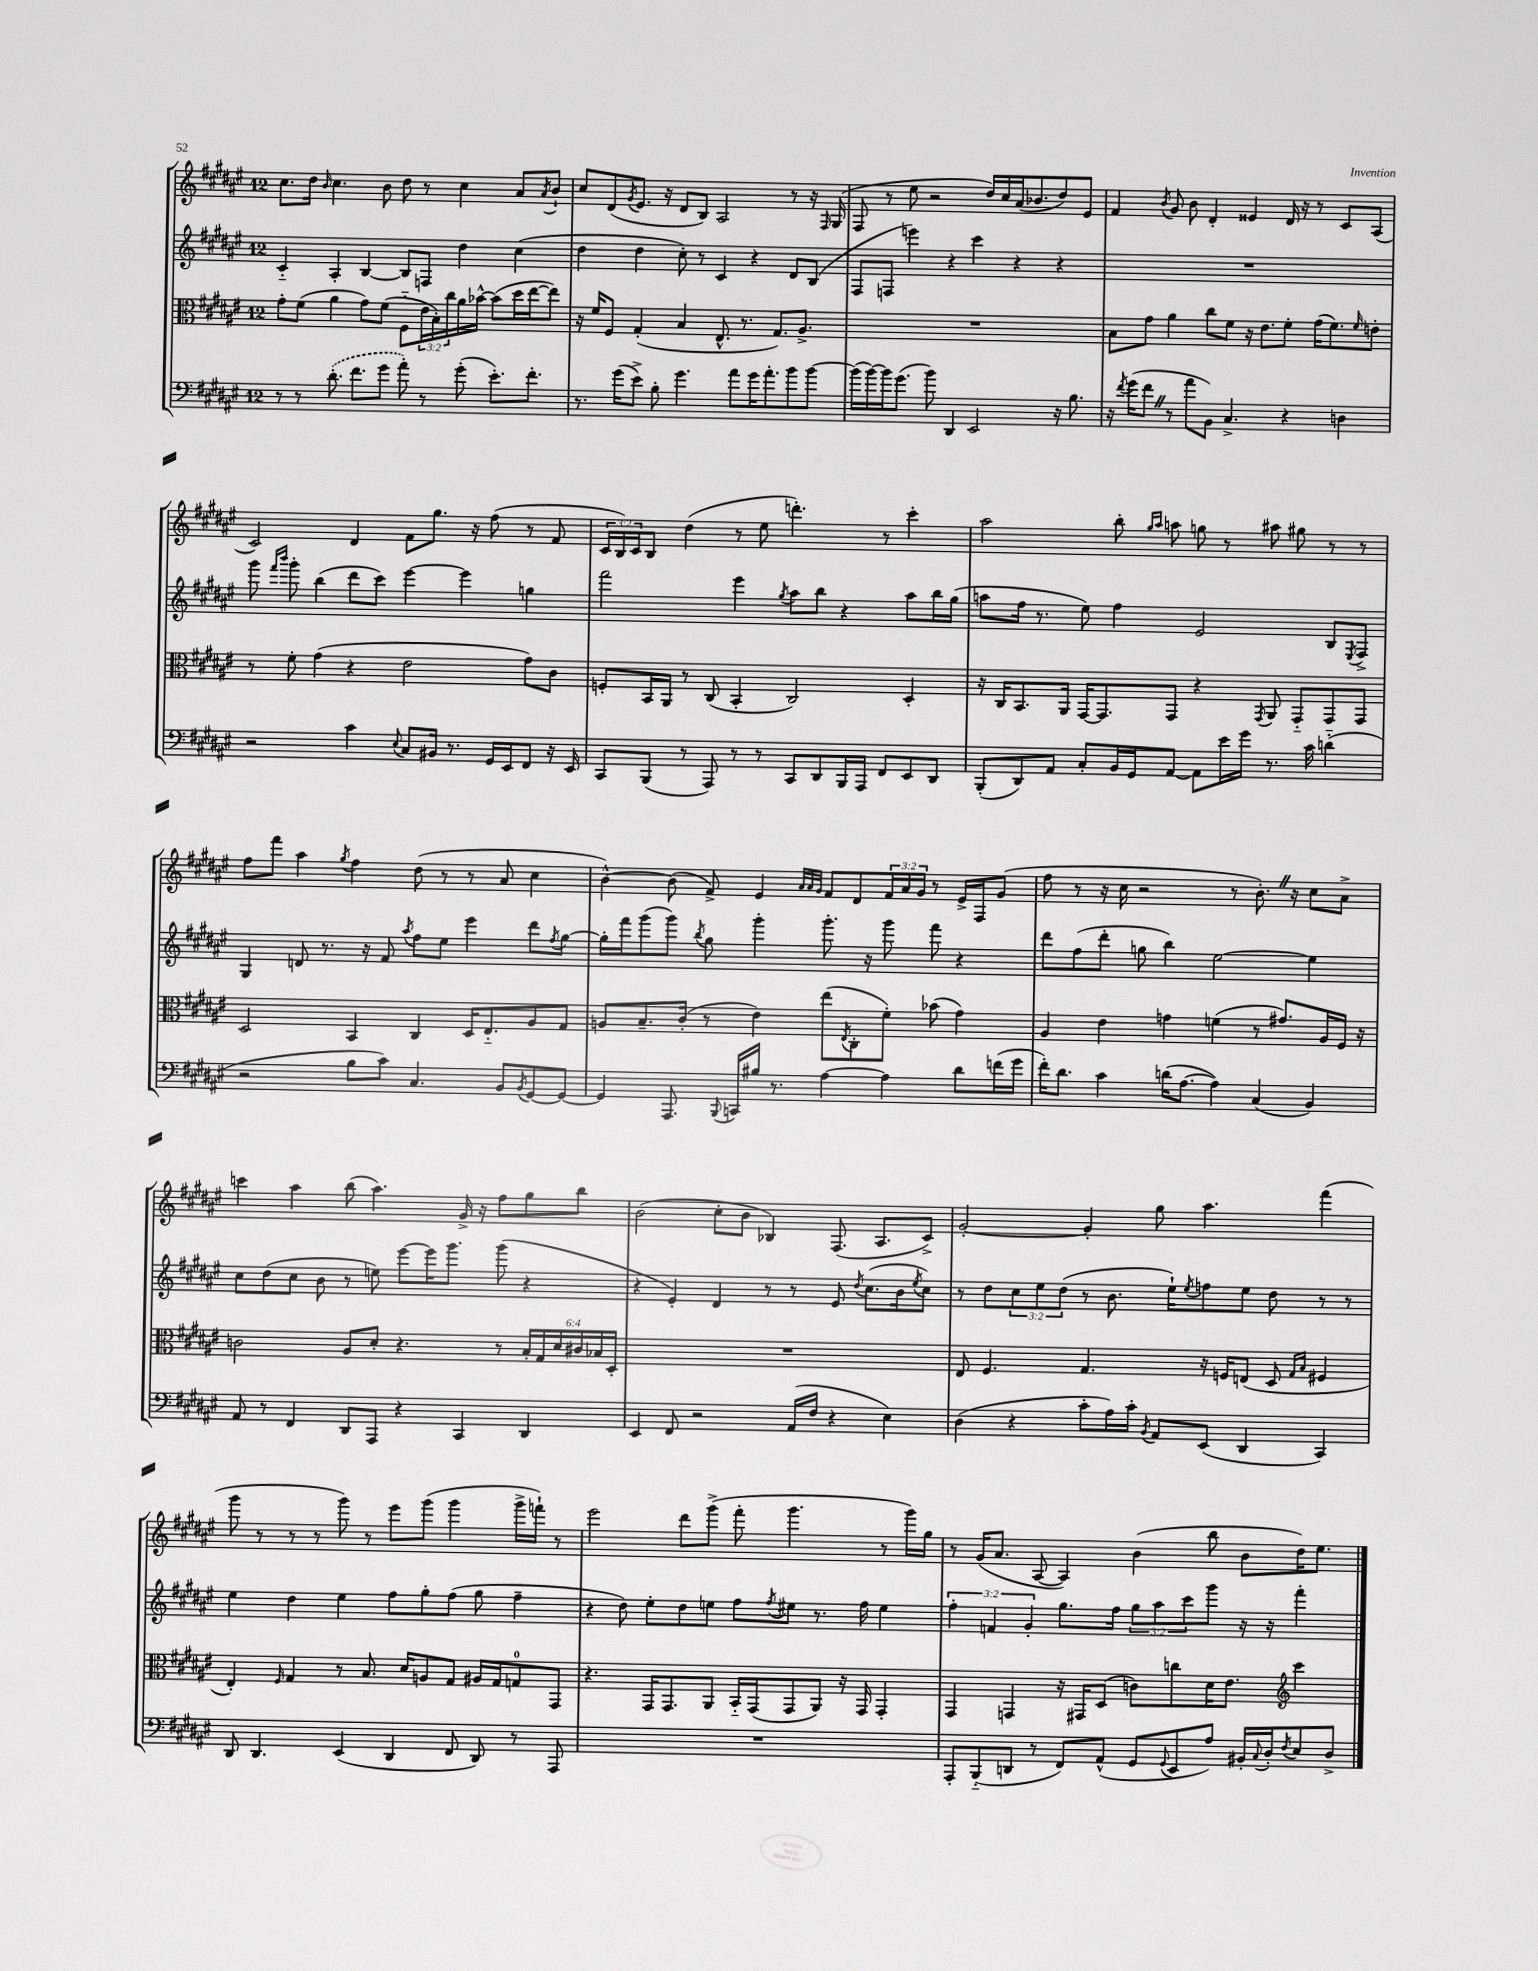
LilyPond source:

<<
\new StaffGroup <<
\new Staff = "s0" {
    \clef treble \key fis \major \once \override Staff.TimeSignature.style = #'single-digit \time 12/8 \override Staff.TupletNumber.text = #tuplet-number::calc-fraction-text
    cis''8. dis''16 \grace { b'16 } cis''4. b'8 dis''8 r8 cis''4 ais'8 \acciaccatura { ais'8 } b'8-! |
    cis''8 dis'8( \acciaccatura { gis'8 } eis'8. r16 dis'8 b8) ais2 r8 r16 \grace { fis16 } gis16( |
    fis8 r8 eis''8 r2 dis''16) cis''16 ais'16( bes'8. dis''8) eis'8 |
    fis'4 \acciaccatura { b'8 } gis'8 b'8 dis'4-. eisis'4 dis'16 r16 r8 cis'8 ais8( |
    cis'2) dis'4 fis'8 gis''8. r16 fis''8( r8 fis'8 |
    \tuplet 3/2 { cis'16 b16) cis'16 } b8 dis''4( r8 eis''8 d'''4.-.) r8 cis'''4-. |
    ais''2 b''8-. \grace { gis''16 ais''16 } a''8 g''8 r8 ais''8 gis''8 r8 r8 |
    fis''8 fis'''8 ais''4 \acciaccatura { gis''8 } fis''4 dis''8( r8 r8 ais'8 cis''4 |
    b'4~-^) b'8( fis'8->) eis'4 \grace { ais'32 ais'32 gis'32 } fis'8 dis'8 \tuplet 3/2 { fis'16 ais'16 gis'16 } r8 eis'16-> fis16 gis'8( |
    fis''8 r8 r16 cis''16 r2 r8 b'8.-.) \once \override BreathingSign.text = \markup { \musicglyph "scripts.caesura.straight" } \breathe r16 cis''8 ais'8-> |
    c'''4 ais''4 b''8( ais''4.) gis'16-> r16 fis''8 gis''8 b''8 |
    b'2( cis''8-. b'8 bes4) fis8.( ais8. cis'8->) |
    gis'2~-. gis'4-. gis''8 ais''4. fis'''4( |
    gis'''8 r8 r8 r8 gis'''8) r8 eis'''8 gis'''8( gis'''4 gis'''16-> f'''16-!) r8 |
    eis'''2 dis'''8 gis'''8->( fis'''8-. gis'''4. r8 gis'''16) gis''16 |
    r8 gis'16( ais'8. ais8~ ais4) b'4( b''8 b'8 dis''16) eis''8. \bar "|." |
}
\new Staff = "s1" {
    \clef treble \key fis \major \once \override Staff.TimeSignature.style = #'single-digit \time 12/8 \override Staff.TupletNumber.text = #tuplet-number::calc-fraction-text
    cis'4-_ ais4-. b4~ b8 f8 dis''4 cis''4( |
    dis''4 dis''4 cis''8-.) r8 cis'4 r4 dis'8 b8( |
    fis8 f8 e'''4) r4 cis'''4 r4 r4 |
    R1. |
    gis'''8 \grace { fis'''16 b'''16 } gis'''8-. b''4( dis'''8 cis'''8) eis'''4~ eis'''4 g''4 |
    fis'''2 eis'''4 \acciaccatura { gis''8 } ais''8 b''8 r4 ais''8 b''16 gis''16( |
    a''8 fis''16 r8. eis''8) fis''4 eis'2 b8 \acciaccatura { eis8 } fis8-> |
    gis4 d'8 r8. r16 fis'8 \acciaccatura { ais''8 } fis''8 eis''8 eis'''4 dis'''8 \acciaccatura { fis''8 } gis''8~ |
    gis''16-. fis'''16 gis'''8( gis'''8) \acciaccatura { b''8 } gis''8 gis'''4-. gis'''8.-. r16 gis'''8 fis'''8 r4 |
    dis'''8 fis''8( dis'''8-. g''8 b''4) eis''2~ eis''4 |
    cis''8 dis''8( cis''8 b'8 r8 e''8) eis'''8~ eis'''16 gis'''8. gis'''8( r4 |
    r4 eis'4-.) dis'4 r8 r8 eis'8 \acciaccatura { dis''8 } cis''8.( b'16 \acciaccatura { eis''8 } cis''8) |
    r8 dis''8 \tuplet 3/2 { cis''8 eis''8 dis''8( } r8 b'8. eis''16-!) \acciaccatura { eis''8 } f''8 eis''8 dis''8 r8 r8 |
    eis''4 dis''4 eis''4 fis''8 gis''8-. fis''8( gis''8 fis''4-- |
    r4 dis''8) eis''8-. dis''8 e''8 fis''8 \acciaccatura { fis''8 } eis''8 r8. fis''16 eis''4 |
    \tuplet 3/2 { fis''4-. f'4 gis'4-. } gis''8. fis''16 \tuplet 3/2 { gis''8 ais''8 cis'''8 } gis'''8 r16 r16 fis'''4-. \bar "|." |
}
\new Staff = "s2" {
    \clef alto \key fis \major \once \override Staff.TimeSignature.style = #'single-digit \time 12/8 \override Staff.TupletNumber.text = #tuplet-number::calc-fraction-text
    gis'8-. fis'8( ais'4 gis'8) fis'8( fis8-_ \tuplet 3/2 { eis'16 b16-.) cis''16 } ais'16 bes'16~-^ bes'8( dis''16 eis''16~ eis''8) |
    r16 fis'16 fis8 gis4-.( b4 eis8.-^ r8. gis8.) ais8.-> |
    R1. |
    b8 gis'8 ais'4 cis''8 fis'8 r16 eis'8. fis'8-. gis'16( fis'8.) \grace { fis'16 } e'8-. |
    r8 fis'8-. gis'4( r4 eis'2 gis'8) cis'8 |
    f8-. b,16 ais,16 r8 cis8( b,4-. cis2) dis4-. |
    r16 cis16 b,8. ais,16 gis,16~ gis,8. gis,8 r4 \acciaccatura { gis,8 } ais,8 gis,8-_ gis,8 gis,8 |
    dis2 b,4 cis4 dis16 eis8.-_ ais8 gis8 |
    a8 b8.-- cis'16-.( r8 eis'4) eis''8( \acciaccatura { eis8 } cis8-. fis'8-.) bes'8( gis'4) |
    ais4 eis'4 g'4 f'4( r8 gis'8.) ais16 fis16 r16 |
    c'2 ais8 dis'8-. r4. r8 \tuplet 6/4 { b16-. gis16 dis'16 cis'16 bes16 dis16-. } |
    R1. |
    eis8 fis4. gis4. r16 f16 e8( dis8 \grace { gis16 b16 } fis4 |
    eis4-.) \grace { fis16 } gis4 r8 b8. dis'16 a8 gis8 ais16 gis16 g8-0 gis,8 |
    r4. gis,16 gis,8. ais,8 b,16-_ gis,16( gis,8 ais,8) r16 gis,16 gis,4-. |
    gis,4 g,4 r16 gis,16 dis8( c'8) c''8 dis'16 eis'8. \clef treble cis'''4 \bar "|." |
}
\new Staff = "s3" {
    \clef bass \key fis \major \once \override Staff.TimeSignature.style = #'single-digit \time 12/8
    r8 r8 \once \slurDashed dis'8.-.( fis'8. gis'8 ais'8-.) r8 gis'8-.( eis'8.-.) fis'8.-. |
    r8. gis'16( eis'8->) b8-. gis'4. ais'8 gis'16 ais'8.-. b'8 b'8~ |
    b'16( b'16~) b'16 gis'8.( b'8) dis,4 eis,2 r16 b8. |
    r16 \acciaccatura { fis'8 } gis'16( fis'8 \once \override BreathingSign.text = \markup { \musicglyph "scripts.caesura.straight" } \breathe r8 ais'8 b,8) cis4.-> r4 d4 |
    r2 cis'4 \appoggiatura { eis8 } cis8 bis,16 r8. gis,16 eis,16 fis,8 r16 eis,16 |
    cis,8 b,,8( r8 ais,,8) r8 r8 cis,8 dis,8 b,,16 ais,,16 fis,8 eis,8 dis,8 |
    b,,8-.( dis,8) ais,8 cis8-. b,16 gis,16 ais,8~ ais,8 eis'16 gis'16 r8. cis'16 d'4-_( |
    r2 b8 cis'8) cis4. b,8 \acciaccatura { b,8 } gis,8~ gis,8~ |
    gis,4 ais,,8. \appoggiatura { b,,8 } c,16 bis16 r8. ais4~ ais4 dis'8 f'16( gis'16 |
    fis'16-.) dis'8. cis'4 d'16( ais8.~ ais4) cis4( b,4) |
    ais,8 r8 fis,4 dis,8 ais,,8 r4 cis,4 dis,4 |
    eis,4 fis,8 r2 ais,16( fis16 r4 eis4) |
    dis4( r4 cis'8-. ais16) cis'16-. \acciaccatura { b,8 } ais,8 eis,8( dis,4 cis,4) |
    dis,8 dis,4. eis,4( dis,4 fis,8 dis,8) r8 ais,,8 |
    R1. |
    ais,,8-. b,,8-_( d,8 r8 fis,8) ais,8-^( gis,8 \appoggiatura { gis,8 } eis,8 ais8) bis,16-. \appoggiatura { cis8 } dis16-. \acciaccatura { fis8 } eis8 dis8-> \bar "|." |
}
>>
>>
\layout { \context { \Score \remove "Bar_number_engraver" } }
